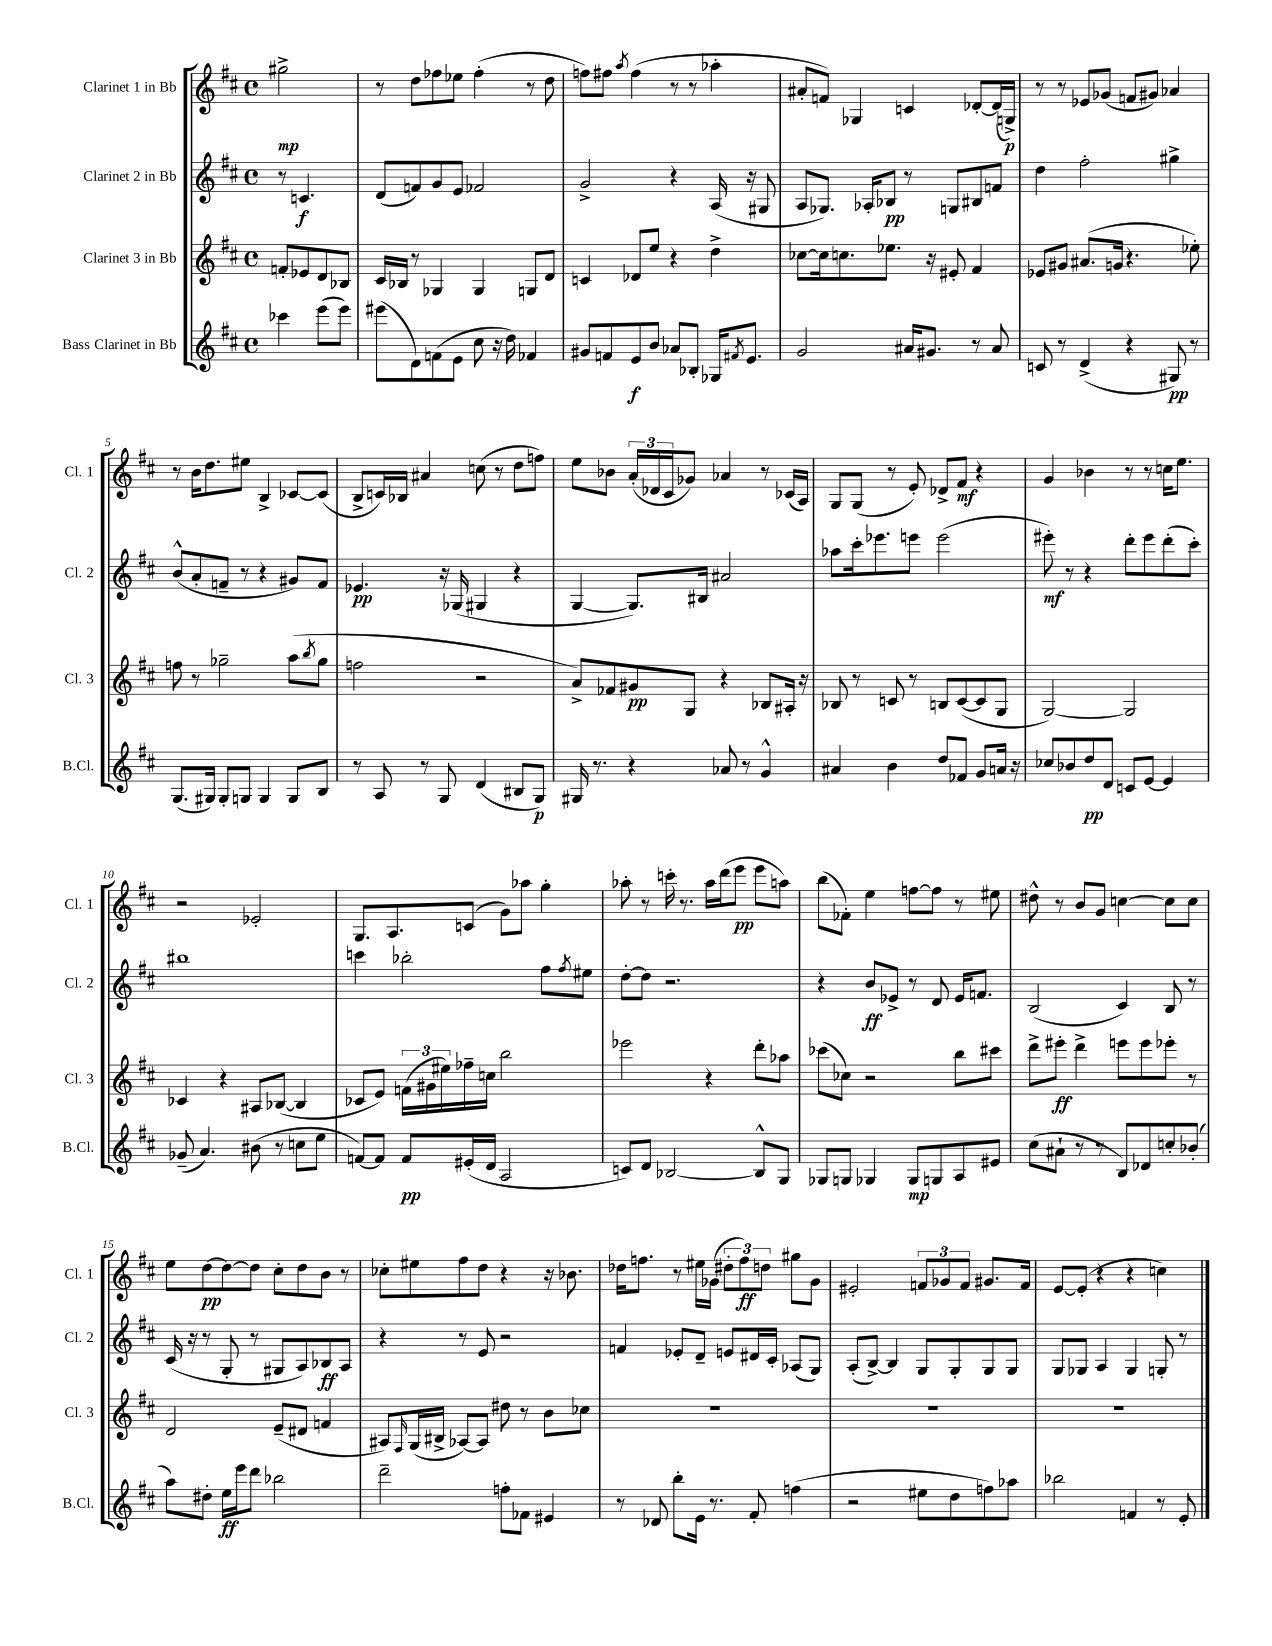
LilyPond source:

<<
\new StaffGroup <<
\new Staff = "s0" \with { instrumentName = "Clarinet 1 in Bb" shortInstrumentName = "Cl. 1" } {
    \clef treble \key d \major \defaultTimeSignature \time 4/4 \partial 2
    gis''2->\mp |
    r8 d''8 fes''8 ees''8 fes''4-.( r8 d''8 |
    f''8) fis''8 \acciaccatura { a''8 } fis''4( r8 r8 aes''4-. |
    ais'8-. f'8) ges4 c'4 des'8~-. des'16( g16->\p) |
    r8 r8 ees'8 ges'8( f'8 gis'8) aes'4 |
    r8 b'16 d''8. eis''8 b4-> ces'8~ ces'8( |
    b8-> c'16) bes16 ais'4 c''8( r8 d''8 f''8) |
    e''8 bes'8 \tuplet 3/2 { a'16-.( des'16 cis'16 } ges'8) aes'4 r8 ces'16( a16) |
    g8 g8( r8 e'8-.) des'8-> fis'8\mf r4 |
    g'4 bes'4 r8 r8 c''16 e''8. |
    r2 ees'2-. |
    g8. a8. c'8( g'8) aes''8 g''4-. |
    aes''8-. r8 c'''16-. r8. aes''16 d'''16( e'''8\pp e'''8 a''8) |
    b''8( fes'8-.) e''4 f''8~ f''8 r8 eis''8 |
    dis''8-^ r8 b'8 g'8 c''4~ c''8 c''8 |
    e''8 d''8~\pp d''8~ d''8 cis''8-. d''8 b'8 r8 |
    ces''8-. eis''8 fis''8 d''8 r4 r16 bes'8. |
    des''16 f''8. r8 eis''16 ges'16( \tuplet 3/2 { dis''8-. f''8\ff) d''8 } gis''8 ges'8 |
    eis'2-. \tuplet 3/2 { f'8 ges'8 f'8 } gis'8. f'16 |
    e'8~ e'8-.( r4 r4 c''4) \bar "|." |
}
\new Staff = "s1" \with { instrumentName = "Clarinet 2 in Bb" shortInstrumentName = "Cl. 2" } {
    \clef treble \key d \major \defaultTimeSignature \time 4/4 \partial 2
    r8 c'4.\f |
    d'8( f'8) g'8 e'8 fes'2 |
    g'2-> r4 a16( r16 gis8 |
    a8 ges8.) aes16-. bes8\pp r8 g8 bis8 f'8 |
    d''4 fis''2-. gis''4-> |
    b'8-^( a'8-. f'8-- r8 r4 gis'8) f'8 |
    ees'4.\pp r16 ges16( gis4 r4 |
    g4~ g8.) bis16 ais'2 |
    aes''8 cis'''16-. ees'''8. e'''8 e'''2( |
    eis'''8-.\mf) r8 r4 d'''8-. eis'''8 d'''8-.( cis'''8-.) |
    bis''1 |
    c'''4 bes''2-. fis''8 \acciaccatura { fis''8 } eis''8 |
    d''8~-. d''8 r2. |
    r4 b'8\ff ees'8-> r8 d'8 ees'16 f'8. |
    b2( cis'4) b8 r8 |
    cis'16( r16 r8 g8-. r8 gis8 a8) bes8\ff a8 |
    r4 r8 e'8 r2 |
    f'4 ees'8-. d'8-- e'8 dis'16 cis'16-. aes8( g8) |
    a8-.( b8~->) b4 g8 g8-. g8 g8 |
    g8 ges8 a4 ges4 g8-. r8 \bar "|." |
}
\new Staff = "s2" \with { instrumentName = "Clarinet 3 in Bb" shortInstrumentName = "Cl. 3" } {
    \clef treble \key d \major \defaultTimeSignature \time 4/4 \partial 2
    f'8-. ees'8 d'8 bes8 |
    cis'16 bes16 r8 ges4 ges4 g8 d'8 |
    c'4 des'8 e''8 r4 d''4-> |
    ces''8~ ces''16 c''8. ees''8. r16 eis'8-. fis'4 |
    ees'8 gis'8 ais'8.( g'16 r4. ees''8-.) |
    f''8 r8 ges''2-- a''8( \acciaccatura { b''8 } ges''8 |
    f''2 r2 |
    a'8->) fes'8 gis'8\pp g8 r4 bes8 ais16-. r16 |
    bes8 r8 c'8 r8 b8 c'8~( c'8 g8 |
    g2~) g2 |
    ces'4 r4 ais8 bes8~( bes4 |
    ces'8 e'8) \tuplet 3/2 { f'16( gis'16 eis''16) } fes''16-- c''16 b''2 |
    ees'''2 r4 d'''8-. aes''8 |
    ces'''8( ces''8) r2 b''8 cis'''8 |
    d'''8-> eis'''8-.\ff d'''4-> e'''8 e'''8 ees'''8-. r8 |
    d'2 e'8--( dis'8 f'4 |
    ais8) \grace { fis16 } g16( bis16-> aes8~) aes8 dis''8 r8 b'8 ces''8 |
    R1 |
    R1 |
    R1 \bar "|." |
}
\new Staff = "s3" \with { instrumentName = "Bass Clarinet in Bb" shortInstrumentName = "B.Cl." } {
    \clef treble \key d \major \defaultTimeSignature \time 4/4 \partial 2
    ces'''4 e'''8( e'''8) |
    eis'''8( d'8) f'8( e'8 cis''8 r16 d''16) fes'4 |
    gis'8 f'8 e'8\f b'8 aes'8 bes8-. ges16 \acciaccatura { fis'8 } e'8. |
    g'2 ais'16 gis'8. r8 ais'8 |
    c'8 r8 d'4->( r4 gis8\pp) r8 |
    g8.( gis16) gis8-. g8 g4 g8 b8 |
    r8 a8 r8 g8 d'4( bis8 g8\p) |
    gis16 r8. r4 aes'8 r8 g'4-^ |
    ais'4 b'4 d''8 fes'8 g'8 a'16 r16 |
    ces''8 bes'8 d''8\pp d'8 c'8 e'8~ e'4 |
    ges'8--( a'4.) bis'8( r8 c''8 e''8 |
    f'8~) f'8 f'8\pp eis'16-.( d'16 a2 |
    c'8) d'8 bes2~ bes8-^ g8 |
    ges8 g8 ges4 ges8\mp g8 a8 eis'8 |
    cis''8( ais'8-! r8 r8 b8) des'8 c''8-. bes'8-.( |
    a''8) dis''8-. e''16\ff e'''16 d'''8 bes''2 |
    d'''2-- f''8-. fes'8 eis'4 |
    r8 des'8 b''8-. e'16 r8. fis'8-. f''4( |
    r2 eis''8 d''8 f''8) aes''8 |
    bes''2 f'4 r8 e'8-. \bar "|." |
}
>>
>>
